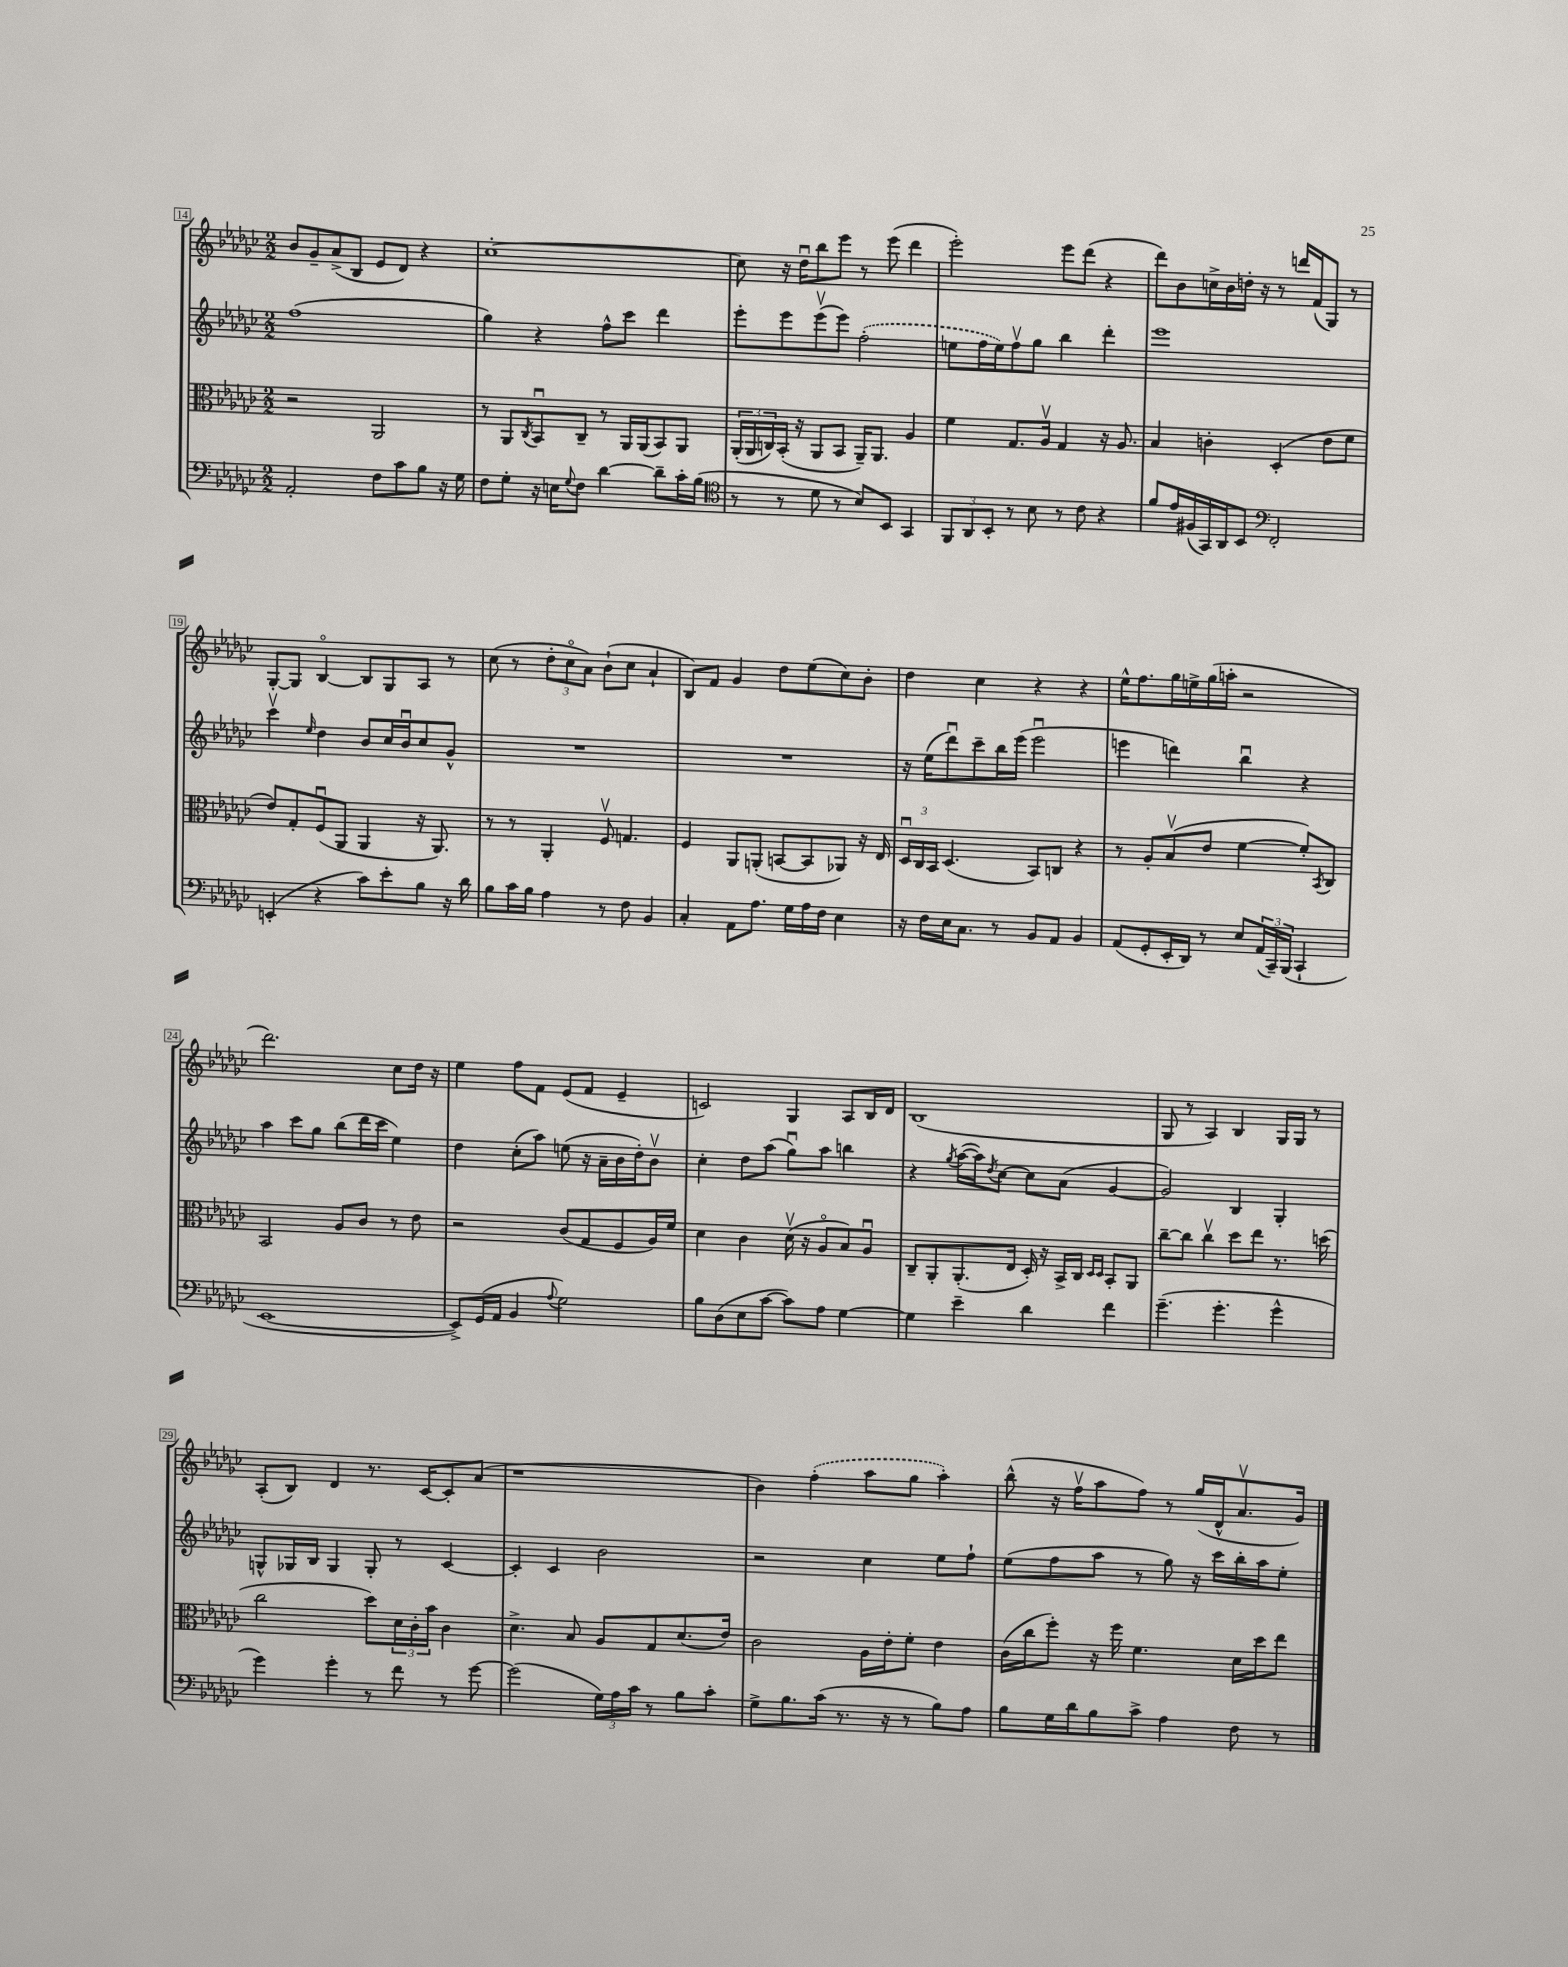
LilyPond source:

<<
\new StaffGroup <<
\new Staff = "s0" {
    \clef treble \key ges \major \numericTimeSignature \time 2/2
    bes'8 ges'8-- aes'8->( bes8 ees'8 des'8) r4 |
    ces''1~-. |
    ces''8 r16 des''16\downbow bes''8 ees'''8 r8 ees'''8( des'''4 |
    ees'''2-.) ees'''8 des'''8( r4 |
    des'''8) bes'8 c''16-> bes'16 d''16-. r16 r8 d'''16 f'16( ges8) r8 |
    ges8~-. ges8 bes4~\flageolet bes8 ges8 aes8 r8 |
    ces''8( r8 \tuplet 3/2 { des''8-. ces''8\flageolet aes'8) } bes'8-!( ces''8 aes'4-! |
    bes8) f'8 ges'4 des''8 ees''8( ces''8) bes'8-. |
    des''4 ces''4 r4 r4 |
    ees''16-^ f''8. ges''16 e''16-> ges''16( a''16-. r2 |
    des'''2.) ces''8 des''16 r16 |
    ees''4 f''8 f'8 ees'8( f'8 ees'4-- |
    c'2) ges4 aes8 bes16 des'16 |
    bes1( |
    ges8 r8 aes4) bes4 ges16 ges16 r8 |
    aes8-.( bes8) des'4 r8. ces'16~ ces'8-. aes'8( |
    r1 |
    bes'4) \once \slurDashed f''4-.( aes''8 ges''8 aes''4-.) |
    bes''8-^( r16 f''16\upbow aes''8 f''8) r8 ges''16( des'16-^ aes'8.\upbow ges'16) \bar "|." |
}
\new Staff = "s1" {
    \clef treble \key ges \major \numericTimeSignature \time 2/2
    f''1( |
    ges''4) r4 f''8-^ ces'''8 des'''4 |
    ees'''8-. ees'''8 ees'''8\upbow( ees'''8) \once \slurDashed f''2-.( |
    e''8 f''16 e''16) f''8\upbow ges''8 bes''4 des'''4-. |
    ees'''1 |
    ces'''4\upbow \grace { ees''16 } des''4 bes'8 ces''16 bes'16\downbow ces''8 ges'8-^ |
    R1 |
    R1 |
    r16 ees''16( des'''8\downbow) ces'''8-- bes''16 ees'''16( ees'''2\downbow |
    e'''4 d'''4) bes''4\downbow r4 |
    aes''4 ces'''8 ges''8 bes''8( des'''16 ces'''16 ees''4) |
    des''4 ces''8-.( aes''8) e''8( r16 aes'16-- bes'16 des''16-.) bes'8\upbow |
    ces''4-. des''8 aes''8( ges''8\downbow) aes''8 b''4 |
    r4 \acciaccatura { ges''8 } aes''16~( aes''16) \acciaccatura { des''8 } ces''8~ ces''8 aes'8( ges'4~ |
    ges'2) bes4 ges4-. |
    g8-^ ges16 bes16 ges4 ges8-. r8 ces'4~ |
    ces'4-. ces'4 bes'2 |
    r2 ces''4 ees''8 f''8-! |
    ees''8( f''8 aes''8 r8 ges''8) r16 ces'''16 bes''16-. aes''16 ees''8-. \bar "|." |
}
\new Staff = "s2" {
    \clef alto \key ges \major \numericTimeSignature \time 2/2
    r2 aes,2 |
    r8 aes,8 \acciaccatura { ces8 } bes,8\downbow ces8-- r8 aes,16 aes,16( bes,8) aes,8 |
    \tuplet 3/2 { aes,16-.( aes,16 c16) } bes,16-.( r16 aes,8 bes,8 aes,16--) aes,8. aes4 |
    f'4 ges8. aes16\upbow ges4 r16 aes8. |
    bes4 c'4-. des4-.( ees'8 f'8 |
    ees'8) ges8-. f8\downbow( aes,8 aes,4 r16 aes,8.) |
    r8 r8 aes,4-. f8\upbow g4. |
    f4 aes,8 a,8-.( b,8~ b,8 aes,8) r16 ees16 |
    \tuplet 3/2 { des16\downbow ces16 bes,16 } des4.( bes,8) c8 r4 |
    r8 aes8-. bes8\upbow( ees'8 f'4~ f'8-.) \acciaccatura { bes,8 } ces8 |
    bes,2 aes8 ces'8 r8 ees'8 |
    r2 ces'8( ges8 f8 aes16) f'16 |
    des'4 ces'4 des'16\upbow( r16 aes8\flageolet bes8) aes8\downbow |
    ces8-- aes,8-. aes,8.-.( ees16 des16-.) r16 bes,16-> ces16 \grace { des16 des16 } bes,8-. aes,8 |
    ces''8~-- ces''8 ces''4\upbow des''8 ees''8 r8. d''16( |
    ces''2 des''8) \tuplet 3/2 { des'16 ces'16-. bes'16 } ces'4 |
    des'4.-> bes8 aes8 ges8 des'8.( ees'16) |
    ces'2 aes16 ees'16-. f'8-. ees'4 |
    ces'16( ces''16 f''8-.) r16 f''16 f'4. des'16 des''16 ees''8 \bar "|." |
}
\new Staff = "s3" {
    \clef bass \key ges \major \numericTimeSignature \time 2/2
    aes,2-. f8 ces'8 bes8 r16 ges16 |
    f8 ges8-. r16 e16 \appoggiatura { ges8 } f8 des'4~ des'8-- ces'16-. bes16( |
    \clef tenor r8 r8 des'8 r8 bes8) bes,8 ges,4 |
    \tuplet 3/2 { f,8 aes,8 bes,8-. } r8 bes8 r8 ces'8 r4 |
    f'8 ees'16 fis16( ges,16) aes,16 bes,8 \clef bass f,2-. |
    e,4-.( r4 ces'8) ees'8-. bes8 r16 des'16 |
    bes8 ces'16 bes16 aes4 r8 f8 bes,4 |
    ces4-. aes,8 aes8. ges16 aes16 f16 ees4 |
    r16 f16 ees16 ces8. r8 bes,8 aes,8 bes,4 |
    aes,8( ges,8-. ees,16-. des,16) r8 ees8 \tuplet 3/2 { aes,16( ces,16--) bes,,16( } ces,4-! |
    ees,1~ |
    ees,8->) ges,16( aes,16 bes,4 \appoggiatura { aes8 } ges2) |
    bes8 des8( ees8 ces'8~ ces'8) aes8 ges4~ |
    ges4 ees'4-- des'4 f'4 |
    ges'4.--( ges'4.-. ges'4-^ |
    ges'4) ges'4-. r8 f'8 r8 ges'8~ |
    ges'2( \tuplet 3/2 { ges16) aes16 ces'16 } r8 bes8 ces'8-. |
    ges8-> bes8. ces'16( r8. r16 r8 bes8) aes8 |
    bes8 ges16 des'16 bes8 ces'8-> aes4 f8 r8 \bar "|." |
}
>>
>>
\layout { \context { \Score currentBarNumber = #14 \override BarNumber.stencil = #(make-stencil-boxer 0.1 0.3 ly:text-interface::print) } }
